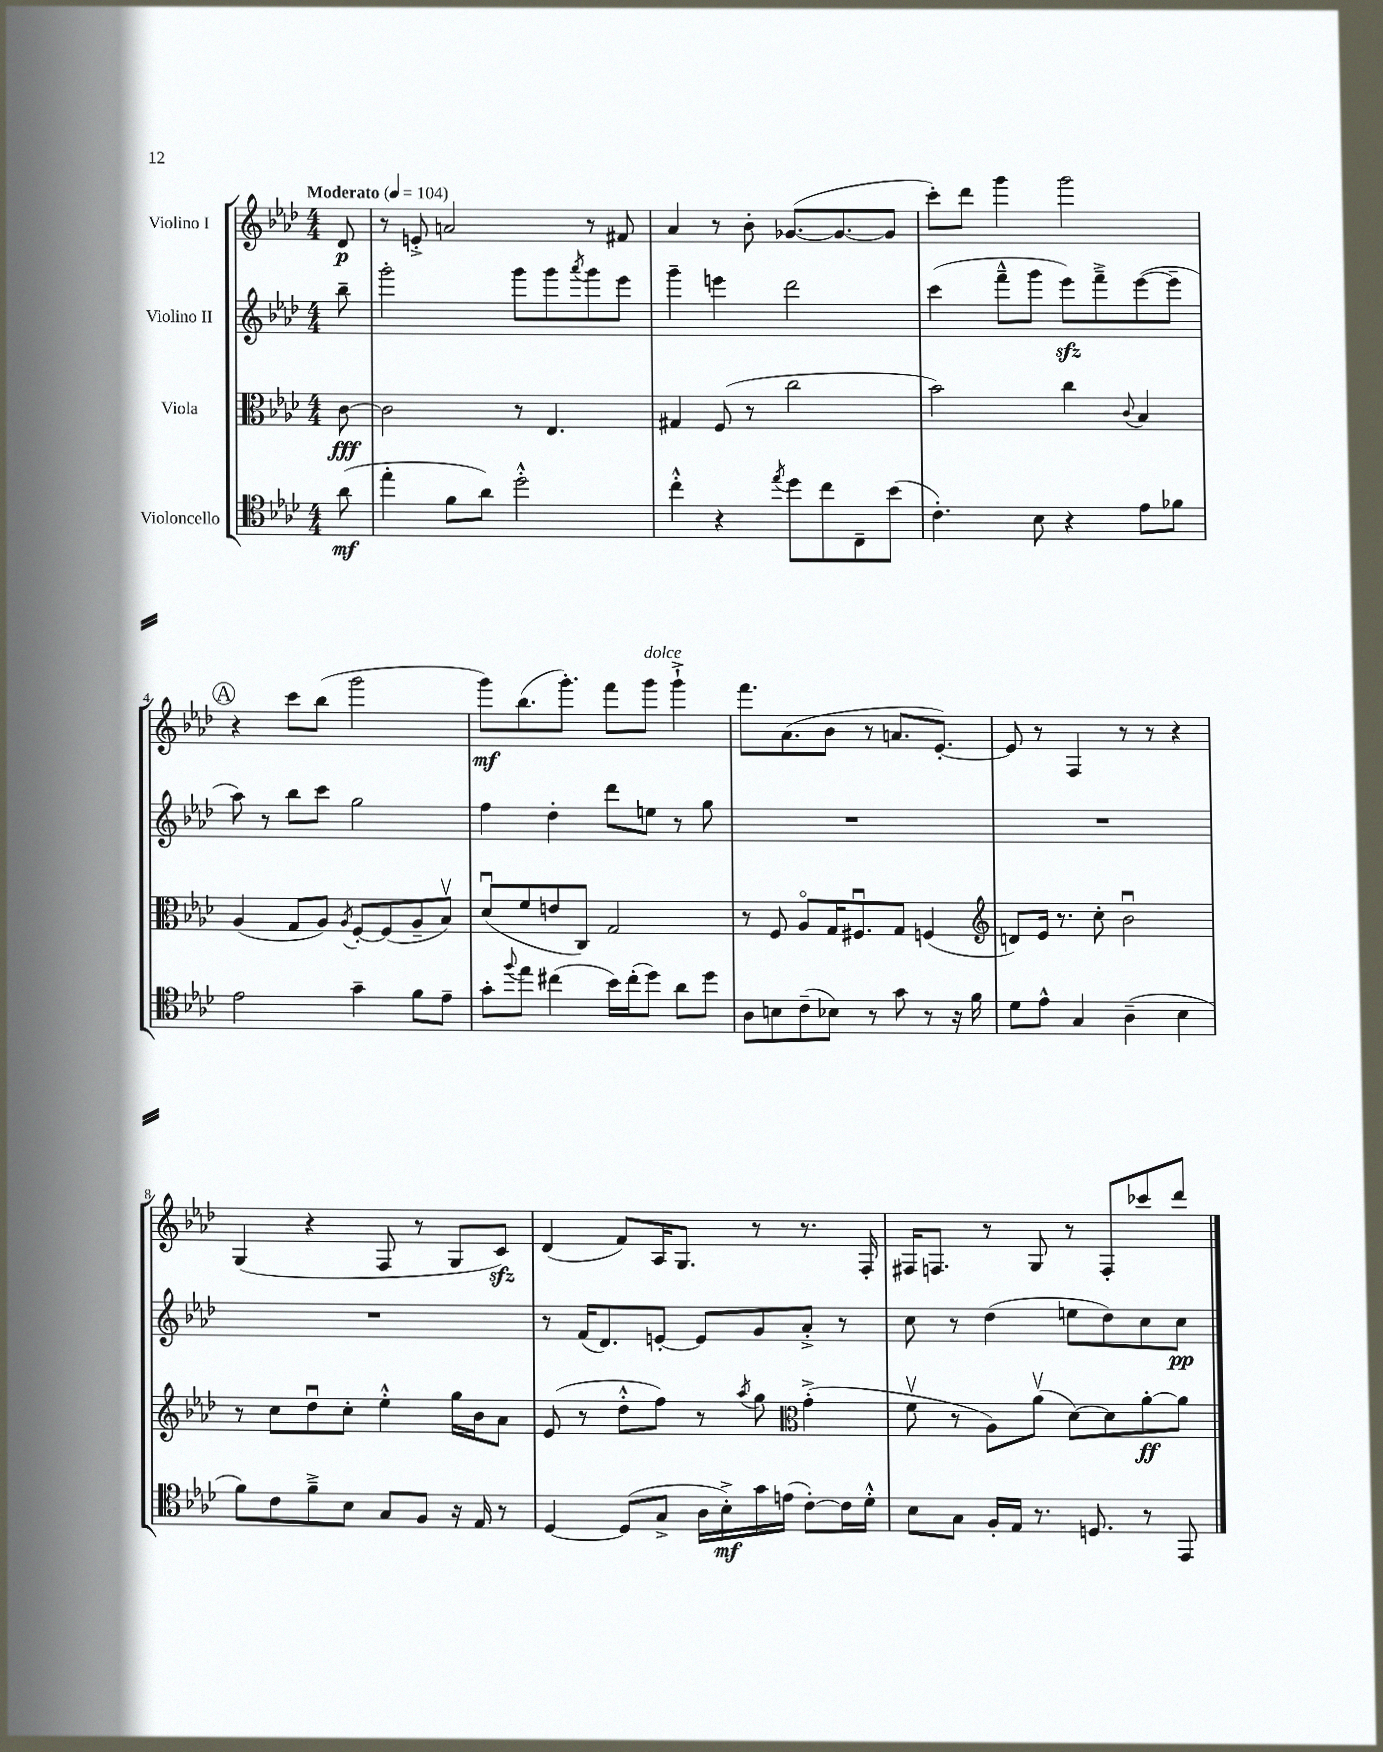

**kern	**kern	**kern	**kern
*staff4	*staff3	*staff2	*staff1
*clefC4	*clefC3	*clefG2	*clefG2
*k[b-e-a-d-]	*k[b-e-a-d-]	*k[b-e-a-d-]	*k[b-e-a-d-]
*M4/4	*M4/4	*M4/4	*M4/4
*MM104	*MM104	*MM104	*MM104
(8a-	[8c	8bb-~	8d-
=	=	=	=
4ee-'	2c]	2ggg'	8r
.	.	.	8e'^
8f	.	.	2a
8a-)	.	.	.
2dd-'^^	8r	8ggg	.
.	4.E-	8ggg	.
.	.	8qaaa-	.
.	.	8ggg	8r
.	.	8eee-	8f#
=	=	=	=
4cc'^^	4G#	4ggg~	4a-
4r	(8F	4eee	8r
.	8r	.	8b-'
8qee-	.	.	.
8dd-	2cc	2ddd-	([8.g-
8cc	.	.	.
.	.	.	8.g-_
8C~	.	.	.
(8b-	.	.	8g-]
=	=	=	=
4.c')	2b-)	(4ccc	8ccc')
.	.	.	8ddd-
.	.	8fff~^^	4ggg
8B-	.	8ggg	.
4r	4cc	8eee-)	2ggg
.	.	8fff~^	.
.	8qqc	.	.
8e-	4B-	([8eee-	.
8f-	.	8eee-~]	.
=	=	=	=
2e-	(4A-	8aa-)	4r
.	.	8r	.
.	8G	8bb-	8ccc
.	8A-)	8ccc	(8bb-
.	8qA-	.	.
4g~	[8F'	2gg	2ggg
.	(8F]	.	.
8f	8A-~	.	.
8e-~	8B-v)	.	.
=	=	=	=
8g'	(8d-u	4ff	8ggg)
8qqff	.	.	.
8ee-	8f	.	(8.bb-
(4cc#	8e	4dd-'	.
.	.	.	8.ggg')
.	8C)	.	.
16b-)	2G	8ddd-	8fff
(16cc#'	.	.	.
8dd-)	.	8ee	8ggg
8a-	.	8r	4ggg`^
8dd-	.	8gg	.
=	=	=	=
8A-	8r	1r	8.fff
8B	8F	.	.
.	.	.	(8.a-
(8c~	8A-o	.	.
8B-)	16G	.	8b-
.	8.F#u	.	.
8r	.	.	8r
8g	8G	.	8.a
8r	(4F	.	.
.	.	.	[8.e-')
16r	.	.	.
16f	.	.	.
=	=	=	=
*	*clefG2	*	*
8d-	8d)	1r	8e-]
8e-^^	16e-	.	8r
.	8.r	.	.
4G	.	.	4F
.	8cc'	.	.
(4A-~	2b-u	.	8r
.	.	.	8r
4B-	.	.	4r
=	=	=	=
8f)	8r	1r	(4G
8c	8cc	.	.
8f~^	8dd-u	.	4r
8B-	8cc'	.	.
8G	4ee-'^^	.	8F
8F	.	.	8r
16r	16gg	.	8G
16E-	16b-	.	.
8r	8a-	.	8c)
=	=	=	=
[4D-	(8e-	8r	(4d-
.	8r	(16f	.
.	.	8.d-)	.
(8D-]	8dd-'^^	.	8f)
8G^	8ff)	[8e'	16A-
.	.	.	8.G
16A-	8r	8e]	.
16B-'^)	.	.	.
.	8qaa-	.	.
16g	8gg	8g	8r
(16e	.	.	.
*	*clefC3	*	*
[8c')	(4g'^	8a-'^	8.r
16c]	.	8r	.
16d-'^^	.	.	16F'
=	=	=	=
8B-	8fv	8cc	16F#
.	.	.	8.F
8G	8r	8r	.
16F'	8A-)	(4dd-	8r
16E-	.	.	.
8.r	(8a-v	.	8G
.	[8d-)	8ee	8r
8.D	.	.	.
.	8d-]	8dd-)	8F'
8r	[8a-'	8cc	8ccc-
8EE-	8a-]	8cc	8ddd-
==	==	==	==
*-	*-	*-	*-
